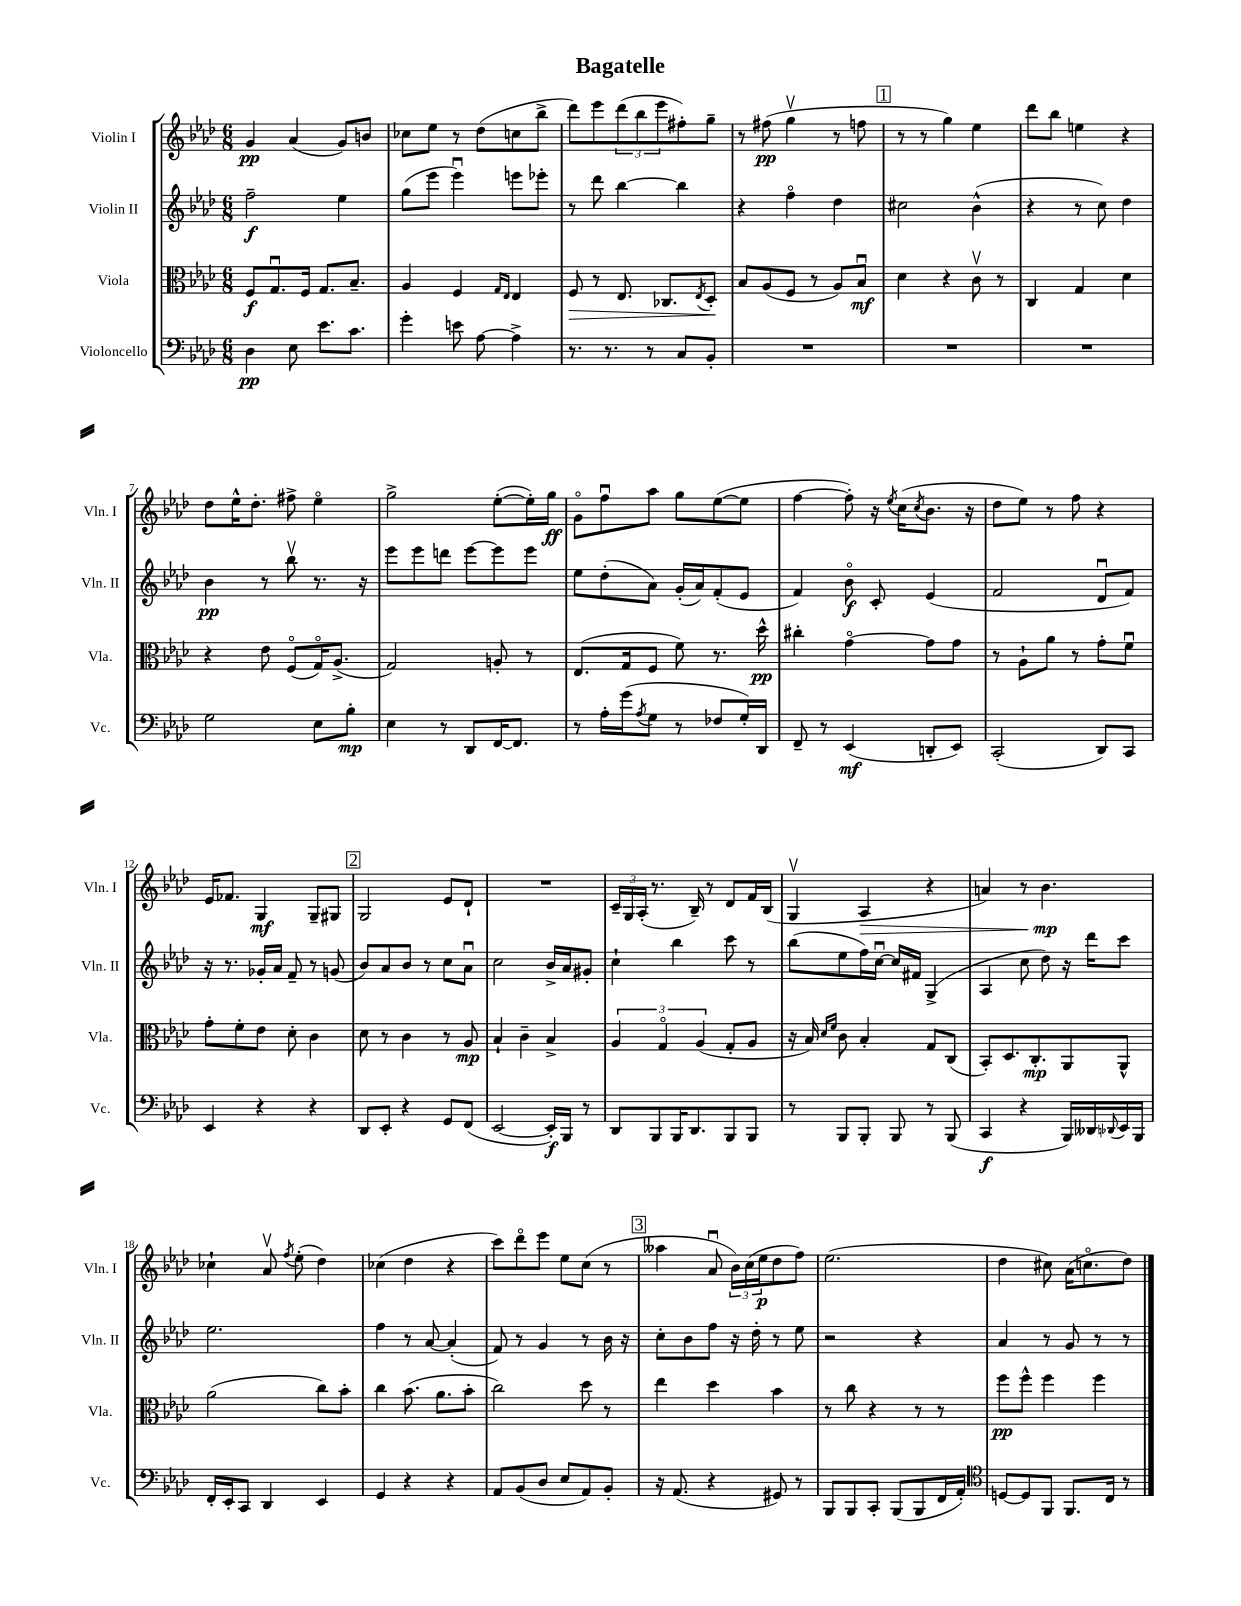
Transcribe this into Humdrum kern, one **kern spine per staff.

**kern	**kern	**kern	**kern
*staff4	*staff3	*staff2	*staff1
*clefF4	*clefC3	*clefG2	*clefG2
*k[b-e-a-d-]	*k[b-e-a-d-]	*k[b-e-a-d-]	*k[b-e-a-d-]
*M6/8	*M6/8	*M6/8	*M6/8
4D-	8F	2ff~	4g
.	8.Gu	.	.
8E-	.	.	(4a-
.	16F	.	.
8.e-	8.G	.	.
.	.	4ee-	8g)
8.c	8.B-~	.	.
.	.	.	8b
=	=	=	=
4g'	4A-	(8gg	8cc-
.	.	8eee-	8ee-
8e	4F	4eee-u)	8r
[8A-	.	.	(8dd-
.	16qqG	.	.
.	16qqE-	.	.
4A-^]	4E-	8eee	8cc
.	.	8eee-'	8bb-^
=	=	=	=
8.r	8F	8r	8ddd-)
.	8r	8ddd-	8eee-
8.r	.	.	.
.	8.E-	[4bb-	(12ddd-
.	.	.	12bb-
8r	.	.	.
.	.	.	12eee-
.	8.C-	.	.
8C	.	4bb-]	8ff#')
.	8qE-	.	.
8BB-'	8D-'	.	8gg~
=	=	=	=
2.r	8B-	4r	8r
.	(8A-	.	(8ff#
.	8F	4ffo	4ggv
.	8r	.	.
.	8A-)	4dd-	8r
.	8B-u	.	8ff
=	=	=	=
2.r	4d-	2cc#	8r
.	.	.	8r
.	4r	.	4gg)
.	8cv	(4b-^^	4ee-
.	8r	.	.
=	=	=	=
2.r	4C	4r	8ddd-
.	.	.	8bb-
.	4G	8r	4ee
.	.	8cc)	.
.	4d-	4dd-	4r
=	=	=	=
2G	4r	4b-	8dd-
.	.	.	16ee-^^
.	.	.	8.dd-'
.	8e-	8r	.
.	(8Fo	8bb-v	8ff#^
8E-	16Go)	8.r	4ee-o
.	(8.A-^	.	.
8B-'	.	.	.
.	.	16r	.
=	=	=	=
4E-	2G)	8eee-	2gg^
.	.	8eee-	.
8r	.	8ddd	.
8DD-	.	[8eee-	.
[16FF	8A'	8eee-]	([8ee-'
8.FF]	.	.	.
.	8r	8eee-	16ee-'])
.	.	.	16gg
=	=	=	=
8r	(8.E-	8ee-	8go
16A-'	.	(8dd-'	8ffu
(16g	16G	.	.
8qA-	.	.	.
8G	8F	8a-)	8aa-
8r	8f)	(16g'	8gg
.	.	16a-)	.
8F-	8.r	(8f'	([8ee-
16G')	.	8e-	8ee-]
16DD-	16dd-^^	.	.
=	=	=	=
8FF~	4cc#'	4f)	[4ff
8r	.	.	.
(4EE-	[4go	8b-o	8ff'])
.	.	8c'	16r
.	.	.	8qee-
.	.	.	(16cc
.	.	.	8qcc
8DD'	8g]	(4e-	8.b-
8EE-)	8g	.	.
.	.	.	16r
=	=	=	=
(2CC'	8r	2f	8dd-
.	8A-`	.	8ee-)
.	8a-	.	8r
.	8r	.	8ff
8DD-)	8g'	8d-u	4r
8CC	8fu	8f)	.
=	=	=	=
4EE-	8g'	16r	16e-
.	.	8.r	8.f-
.	8f'	.	.
4r	8e-	16g-'	4G
.	.	16a-	.
.	8d-'	8f~	.
4r	4c	8r	8G~
.	.	(8g	8G#
=	=	=	=
8DD-	8d-	8b-)	2G
8EE-'	8r	8a-	.
4r	4c	8b-	.
.	.	8r	.
8GG	8r	8cc	8e-
(8FF	8A-	8a-u	8d-`
=	=	=	=
[2EE-	4B-`	2cc	2.r
.	4c~	.	.
16EE-'])	4B-^	16b-^	.
16BBB-	.	16a-	.
8r	.	8g#'	.
=	=	=	=
8DD-	6A-	4cc`	24c~
.	.	.	24G
.	.	.	(24A-'
8BBB-	.	.	8.r
.	6Go	.	.
16BBB-	.	4bb-	.
8.DD-	.	.	16B-~)
.	(6A-	.	.
.	.	.	8r
8BBB-	8G'	8ccc	8d-
8BBB-	8A-	8r	16f
.	.	.	(16B-
=	=	=	=
8r	16r	(8bb-	4Gv
.	16B-)	.	.
.	16qqd-	.	.
.	16qqf	.	.
8BBB-	8c	8ee-	.
8BBB-'	4B-'	16ff)	4A-
.	.	[16ccu	.
8BBB-	.	16cc]	.
.	.	16f#	.
8r	8G	(4G^	4r
(8BBB-	(8C	.	.
=	=	=	=
4CC	8BB-')	4A-	4a)
.	8.D-	.	.
4r	.	8cc	8r
.	8.C'	.	.
.	.	8dd-)	4.b-
16BBB-)	8AA-	16r	.
16DD--	.	16ddd-	.
8qqDD-	.	.	.
16EE-	8AA-^^	8ccc	.
16BBB-	.	.	.
=	=	=	=
16FF'	(2a-	2.ee-	4cc-`
16EE-'	.	.	.
8CC	.	.	.
4DD-	.	.	8a-v
.	.	.	8qff
.	.	.	(8ee-'
4EE-	8cc)	.	4dd-)
.	8b-'	.	.
=	=	=	=
4GG	4cc	4ff	(4cc-
4r	(8.b-	8r	4dd-
.	.	[8a-	.
.	8.a-	.	.
4r	.	(4a-']	4r
.	8b-'	.	.
=	=	=	=
8AA-	2cc)	8f)	8ccc)
(8BB-	.	8r	8ddd-o
8D-	.	4g	8eee-
8E-	.	.	8ee-
8AA-)	8dd-	8r	(8cc
8BB-'	8r	16b-	8r
.	.	16r	.
=	=	=	=
16r	4ee-	8cc'	4aa--
(8.AA-	.	.	.
.	.	8b-	.
4r	4dd-	8ff	8a-u
.	.	16r	24b-)
.	.	.	(24cc
.	.	16dd-'	.
.	.	.	24ee-
8GG#)	4b-	8r	8dd-
8r	.	8ee-	8ff)
=	=	=	=
8BBB-	8r	2r	(2.ee-
8BBB-	8cc	.	.
8CC'	4r	.	.
(8BBB-	.	.	.
8BBB-	8r	4r	.
16FF	8r	.	.
16AA-')	.	.	.
=	=	=	=
*clefC4	*	*	*
[8D	8ff	4a-	4dd-
8D]	8ff^^	.	.
8FF	4ff	8r	8cc#)
8.FF	.	8g	(16a-
.	.	.	8.cco
.	4ff	8r	.
16C	.	.	.
8r	.	8r	8dd-)
==	==	==	==
*-	*-	*-	*-
